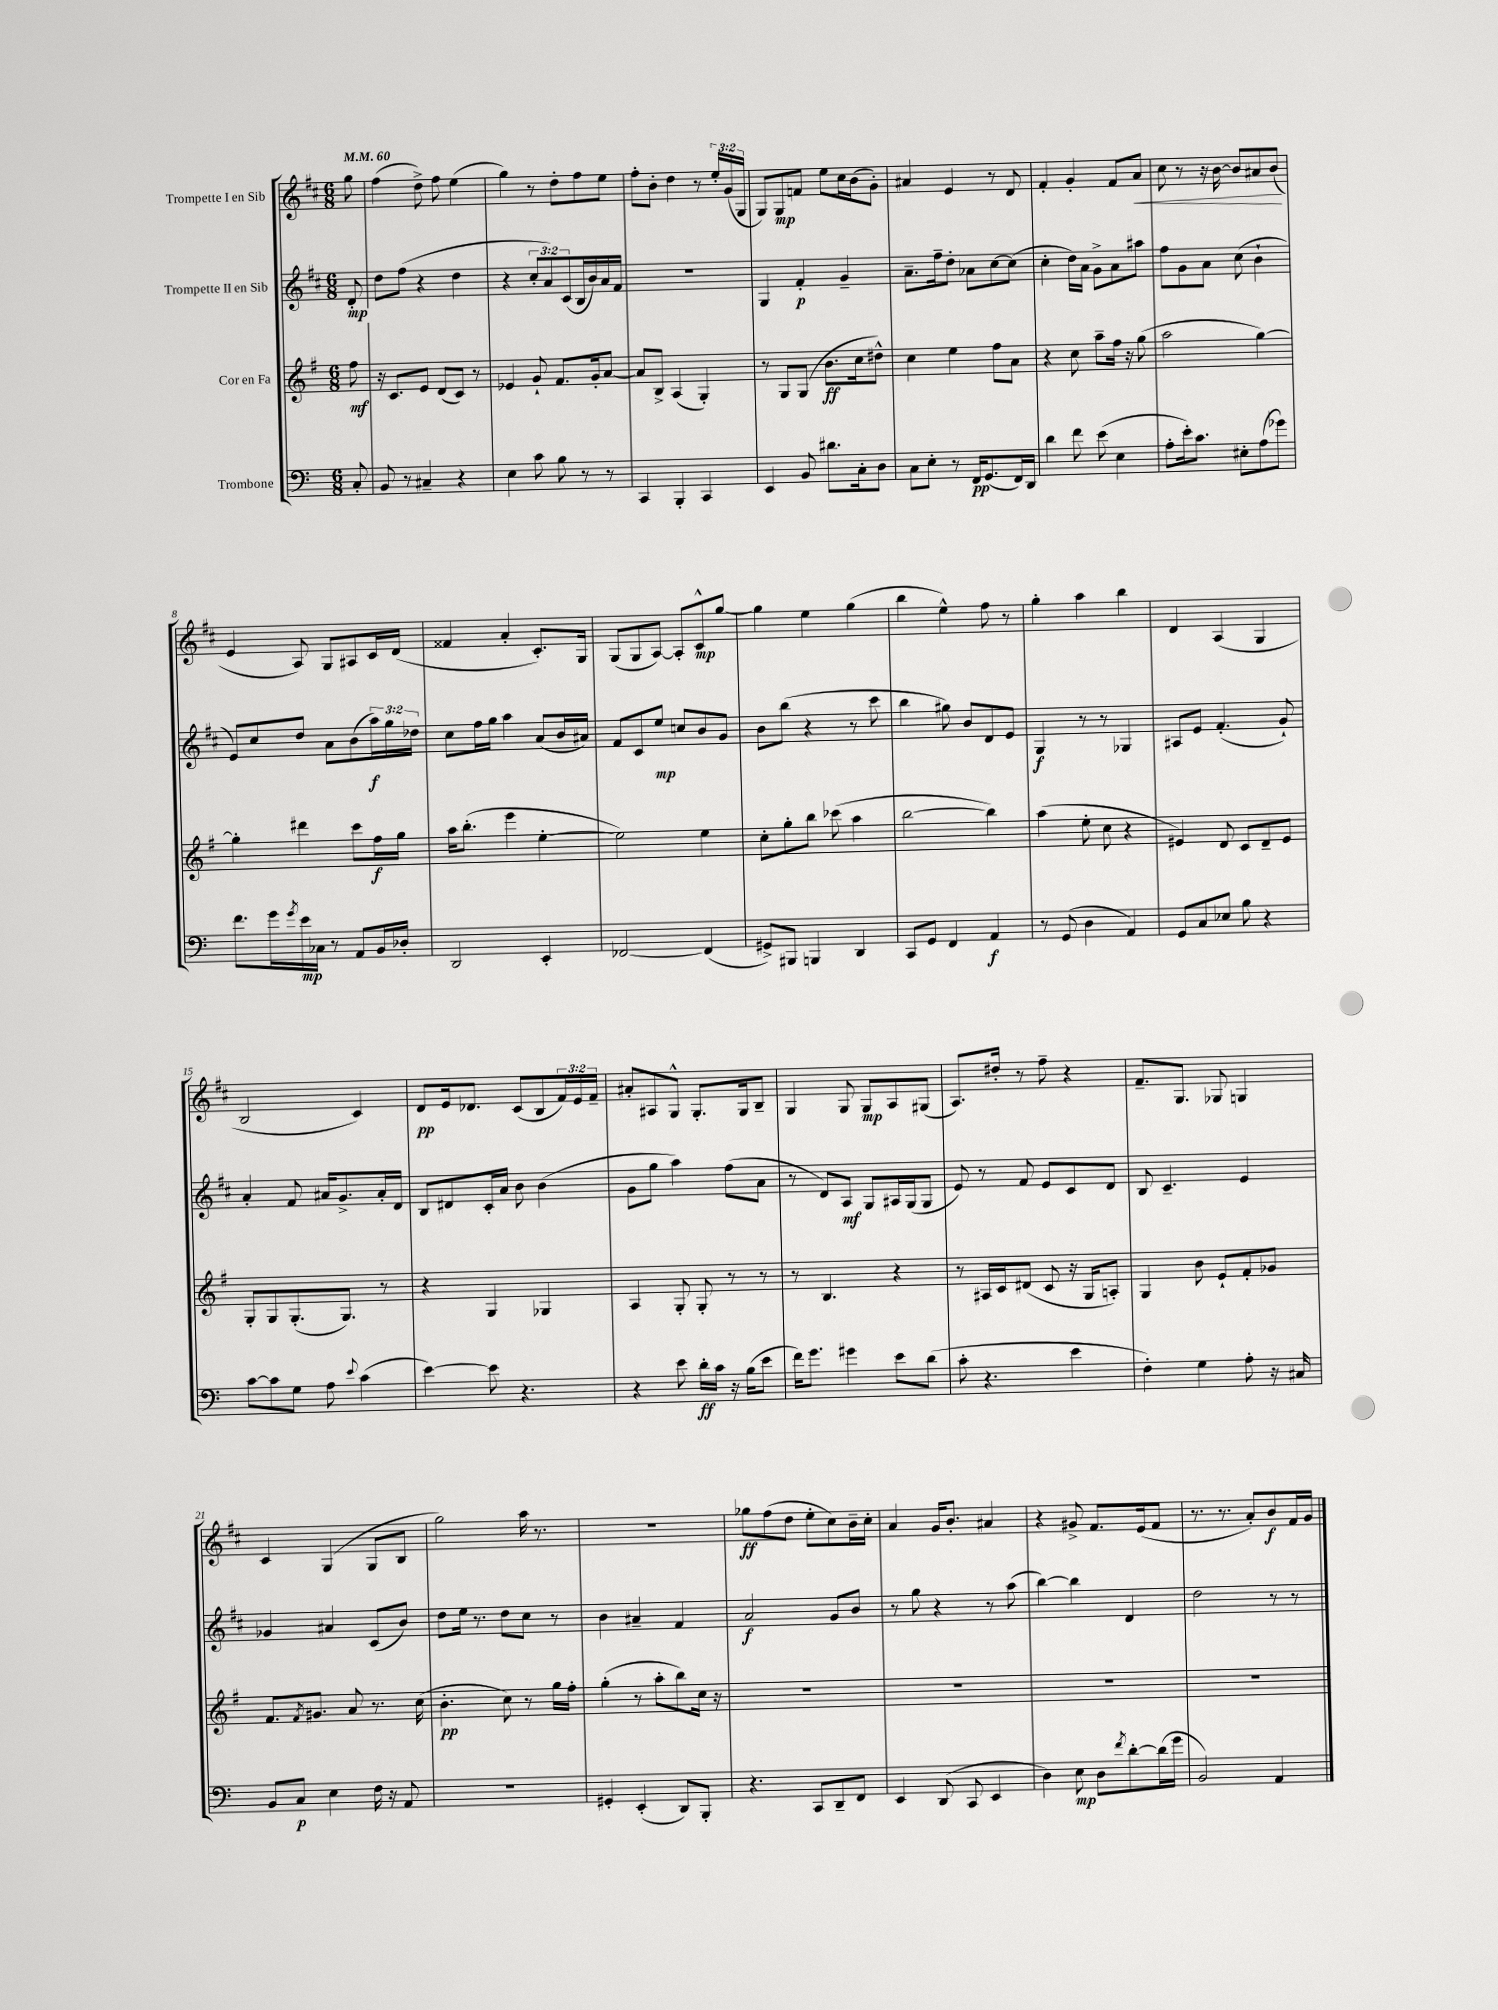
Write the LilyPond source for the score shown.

<<
\new StaffGroup <<
\new Staff = "s0" \with { instrumentName = "Trompette I en Sib" } {
    \clef treble \key d \major \numericTimeSignature \time 6/8 \override Staff.TupletNumber.text = #tuplet-number::calc-fraction-text \partial 8 \tempo 4 = 60
    g''8 |
    fis''4( d''8->) fis''8 e''4( |
    g''4) r8 d''8-. fis''8 e''8 |
    fis''8-. b'8-. d''4 r8 \tuplet 3/2 { e''16-. g'16( g16 } |
    g8) g8\mp f'8 e''8 cis''16 b'16( g'8-.) |
    ais'4 e'4 r8 d'8 |
    fis'4-. g'4-. fis'8 a'8\< |
    cis''8 r8 r16 b'16~ b'8 ais'8 b'8\!( |
    e'4 a8) g8 ais8 cis'16 d'16( |
    fisis'4 a'4-. cis'8.-.) g16 |
    g8( g8 a8~) a8-. cis'8-^\mp g''8~ |
    g''4 e''4 g''4( |
    b''4 e''4-^) fis''8 r8 |
    g''4-. a''4 b''4 |
    d'4 a4( g4 |
    b2 cis'4) |
    d'8\pp e'16 des'8. cis'8( b8 \tuplet 3/2 { fis'16) e'16 fis'16-- } |
    ais'8-. ais8 g8-^ g8.-. g16 b8-- |
    g4 g8 g8\mp a8 gis8( |
    a8.) dis''16-. r8 fis''8-- r4 |
    fis'8.-- g8. ges8 g4 |
    cis'4 g4( g8 b8 |
    g''2) a''16 r8. |
    R2. |
    ges''8\ff fis''8( d''8 e''8-. cis''8) b'16-- cis''16-. |
    a'4 g'16 b'8.-. ais'4 |
    r4 gis'8-> fis'8. e'16( fis'8 |
    r8. r8. a'8-.) b'8\f fis'16 g'16 \bar "|." |
}
\new Staff = "s1" \with { instrumentName = "Trompette II en Sib" } {
    \clef treble \key d \major \numericTimeSignature \time 6/8 \override Staff.TupletNumber.text = #tuplet-number::calc-fraction-text \partial 8
    d'8-.\mp |
    d''8 fis''8( r4 d''4 |
    r4 \tuplet 3/2 { cis''8-. a'8) cis'8( } b16 b'16) a'16 fis'16 |
    R2. |
    g4 fis'4-.\p g'4-- |
    a'8.-- fis''16-- d''8-. aes'8 cis''8~ cis''8( |
    cis''4-. d''16) a'16 g'8-> a'8 ais''8 |
    fis''8 g'8 a'8 cis''8( b'4-! |
    e'8) cis''8 d''8 a'8 b'8( \tuplet 3/2 { a''16\f) g''16 des''16 } |
    cis''8 fis''16 g''16 a''4 a'8( b'16 ais'16) |
    fis'8 cis'8 e''8\mp c''8 b'8 g'8 |
    b'8 b''8( r4 r8 cis'''8 |
    b''4 gis''8) b'8 d'8 e'8 |
    g4\f r8 r8 ges4 |
    ais8 e'8 fis'4.-.( g'8-!) |
    a'4-. fis'8 ais'16 g'8.-> ais'16-. d'16 |
    b8 dis'8 cis'16-. a'16 b'8 b'4( |
    g'8 g''8 a''4) fis''8( a'8 |
    r8 d'8) a8\mf g8 ais16 g16( g8 |
    e'8) r8 fis'8 e'8 cis'8 d'8 |
    b8 cis'4.-- e'4 |
    ges'4 ais'4 cis'8( b'8) |
    d''8 e''16 r8. d''8 cis''8 r8 |
    b'4 ais'4-- fis'4 |
    a'2\f g'8 b'8 |
    r8 g''8 r4 r8 a''8( |
    b''4~) b''4 d'4 |
    d''2 r8 r8 \bar "|." |
}
\new Staff = "s2" \with { instrumentName = "Cor en Fa" } {
    \clef treble \key g \major \numericTimeSignature \time 6/8 \partial 8
    fis''8\mf |
    r16 c'8. e'8 d'8( c'8) r8 |
    ees'4 g'8-! fis'8. g'16-. a'8~ |
    a'8 b8-> a4( g4-.) |
    r8 g8 g8( b'8.\ff c''16 dis''8-^) |
    c''4 e''4 fis''8 a'8 |
    r4 c''8 a''8-- fis''16 r16 g''8( |
    a''2 g''4~) |
    g''4-. dis'''4 c'''8 fis''16\f g''16 |
    a''16 b''8.-.( e'''4 e''4~-. |
    e''2) e''4 |
    c''8-. g''8-. b''8 ces'''8( a''4 |
    b''2~ b''4) |
    a''4( e''8-. c''8 r4 |
    eis'4) d'8 c'8 d'8-- eis'8 |
    g8-. g8 g8.-.( g8.) r8 |
    r4 g4 ges4 |
    a4 g8-. g8-. r8 r8 |
    r8 b4. r4 |
    r8 ais16 c'16 dis'8( c'8 r16 g16 a8-.) |
    g4 b'8 e'8-! fis'8-. ges'8 |
    fis'8. \acciaccatura { fis'8 } gis'8. a'8 r8. c''16( |
    b'4.-.\pp c''8) r8 g''16 fis''16-. |
    g''4-.( r8 a''8-. b''8) c''16 r16 |
    R2. |
    R2. |
    R2. |
    R2. \bar "|." |
}
\new Staff = "s3" \with { instrumentName = "Trombone" } {
    \clef bass \key c \major \numericTimeSignature \time 6/8 \partial 8
    c8-. |
    b,8 r8 cis4-- r4 |
    e4 c'8 b8 r8 r8 |
    c,4 b,,4-. c,4 |
    e,4 b,8 dis'8. c16-. d8 |
    c8 e8-. r8 f,16\pp g,8.( f,16) d,16 |
    d'4 f'8 e'8( e4 |
    a8-. e'16-.) c'8. eis8-. a8( ges'8) |
    f'8. g'16 \acciaccatura { g'8 } e'16\mp ces16 r8 a,8 b,16 des16-. |
    d,2 e,4-. |
    fes,2~ fes,4( |
    gis,8->) bis,,8 b,,4 d,4 |
    c,8 g,8 f,4 a,4\f |
    r8 g,8( d4 a,4) |
    g,8 c8 ees8 b8 r4 |
    c'8~ c'8 g8 a8 \appoggiatura { e'8 } c'4( |
    e'4~) e'8 r4. |
    r4 e'8 d'16-.\ff c'16 r16 b16( e'8 |
    f'16) g'8. gis'4 e'8 d'8( |
    c'8-. r4. e'4 |
    f4-.) g4 a8-. r16 cis16 |
    b,8 c8\p e4 f16 r16 a,8 |
    R2. |
    gis,4-. e,4-.( d,8) b,,8-. |
    r4. c,8 d,8-- f,8 |
    e,4 d,8( c,8 e,4 |
    d4) e8\mp d8 \acciaccatura { f'8 } d'8~-. d'16( g'16 |
    b,2) a,4 \bar "|." |
}
>>
>>
